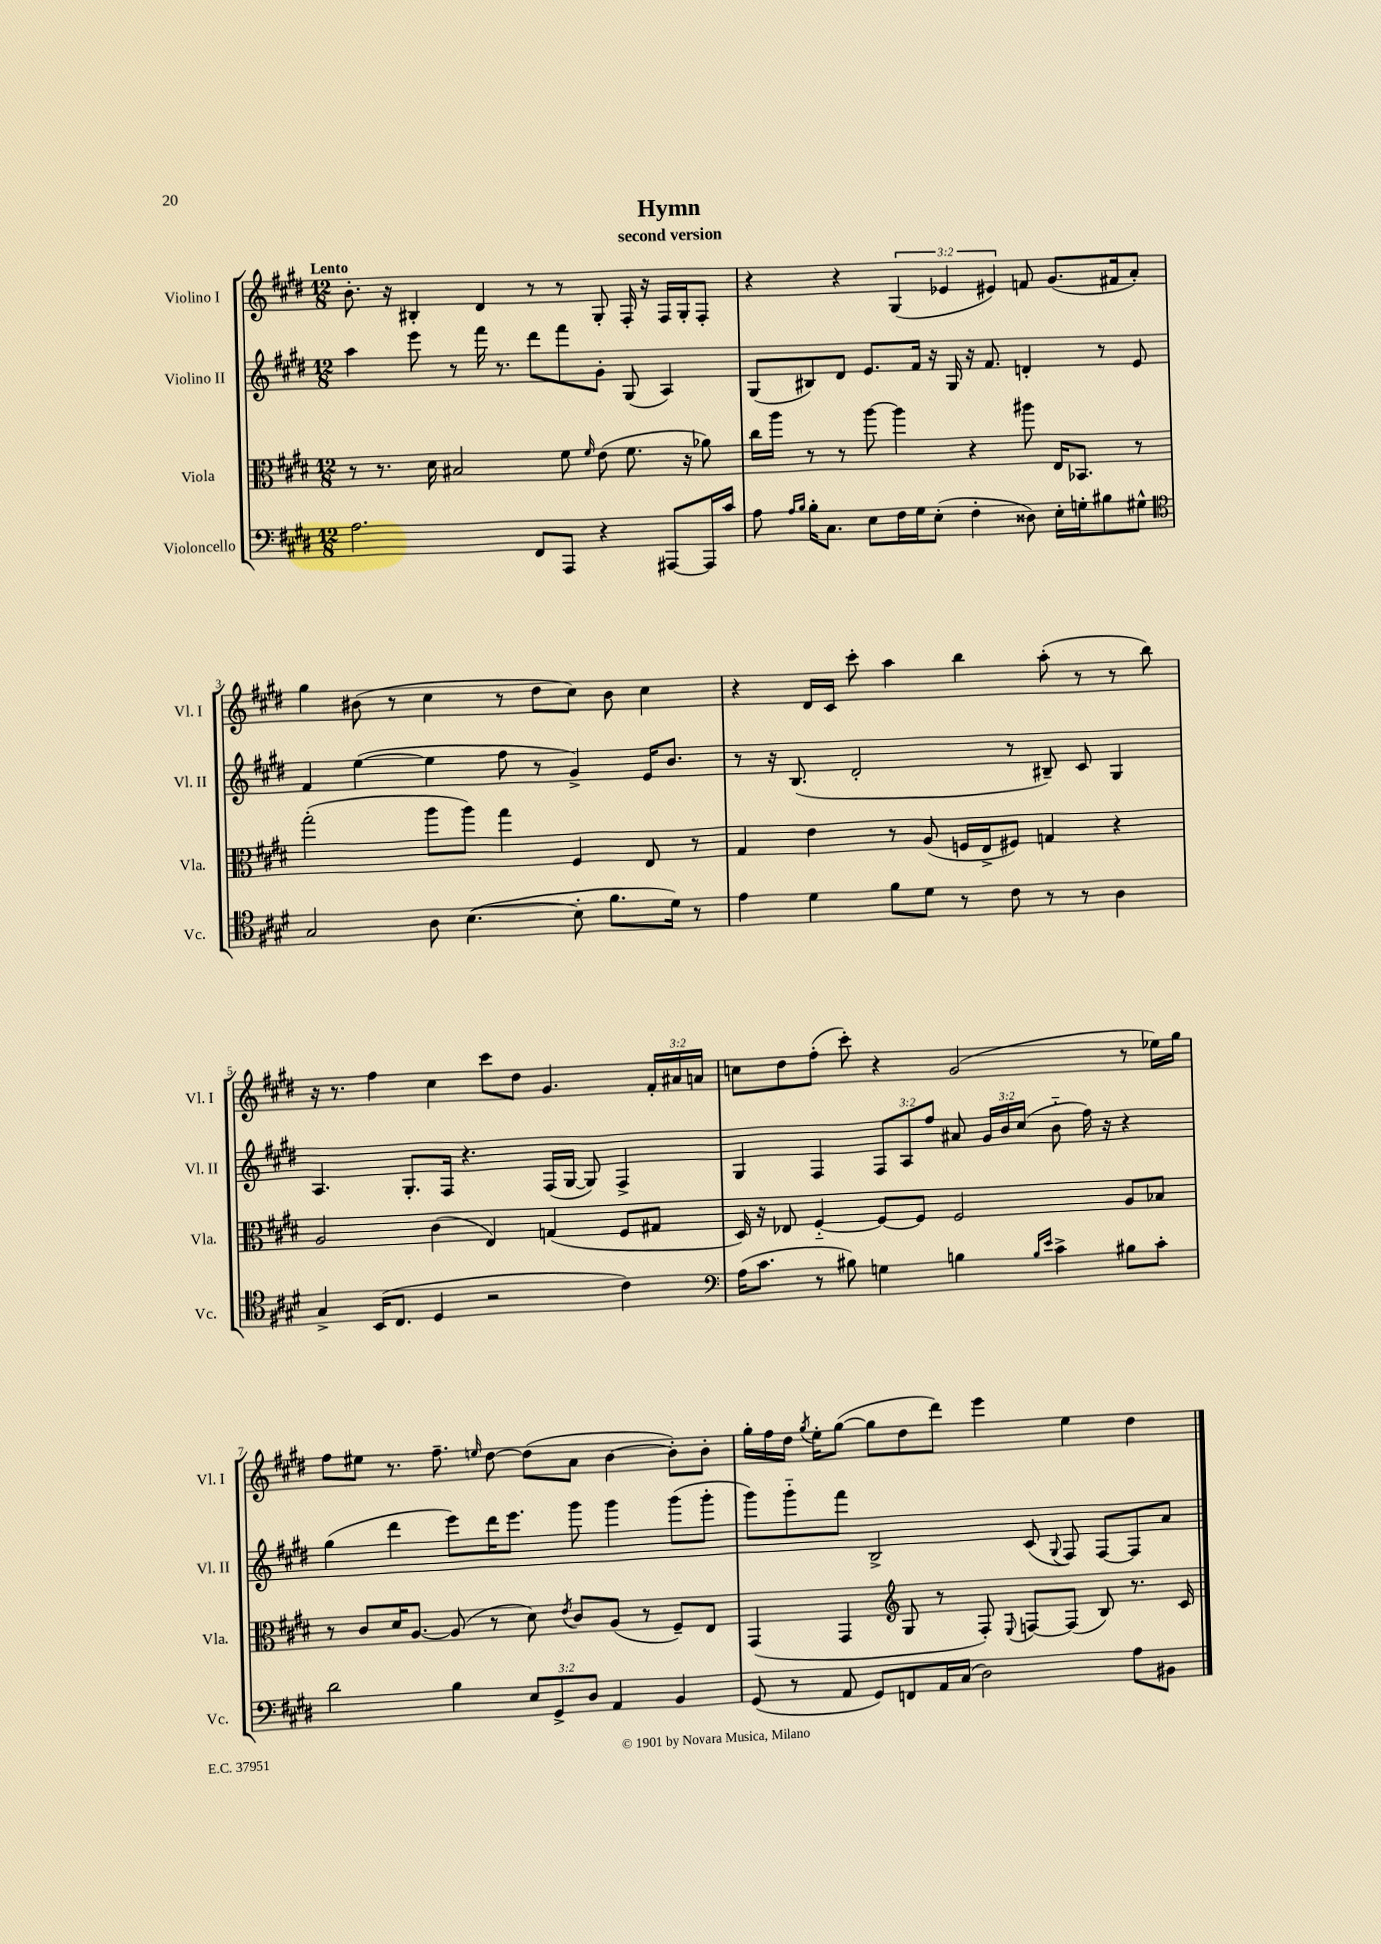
\header { title = "Hymn" subtitle = "second version" }
<<
\new StaffGroup <<
\new Staff = "s0" \with { instrumentName = "Violino I" shortInstrumentName = "Vl. I" } {
    \clef treble \key e \major \numericTimeSignature \time 12/8 \override Staff.TupletNumber.text = #tuplet-number::calc-fraction-text \tempo "Lento"
    \autoBeamOff b'8.-. r16 bis4-. dis'4 r8 r8 gis8-. fis16-. r16 fis16[ gis16-. fis8]-. |
    r4 r4 \tuplet 3/2 { gis4( ees'4 eis'4) } f'8 gis'8.[( fis'16 a'8]-.) |
    gis''4 bis'8( r8 cis''4 r8 dis''8[ cis''8]) bis'8 cis''4 |
    r4 dis'16[ cis'16] cis'''8-. a''4 b''4 a''8-.( r8 r8 b''8) |
    r16 r8. fis''4 cis''4 cis'''8[ dis''8] gis'4. \tuplet 3/2 { fis'16[-. ais'16 a'16] } |
    c''8[ dis''8 fis''8]-.( cis'''8-.) r4 gis'2( r8 ees''16[) gis''16] |
    fis''8[ eis''8] r8. fis''8.-- \grace { e''16 } dis''8~ dis''8[( a'8] b'4~ b'8[-.) b'8]-. |
    gis''16[-. fis''16 dis''16] \acciaccatura { gis''8 } e''16[-. gis''8]~( gis''8[ dis''8 dis'''8]) e'''4 e''4 dis''4 \bar "|." |
}
\new Staff = "s1" \with { instrumentName = "Violino II" shortInstrumentName = "Vl. II" } {
    \clef treble \key e \major \numericTimeSignature \time 12/8 \override Staff.TupletNumber.text = #tuplet-number::calc-fraction-text
    \autoBeamOff a''4 e'''8 r8 fis'''16 r8. dis'''8[ fis'''8 gis'8]-. gis8( a4) |
    gis8[( bis8) dis'8] e'8.[ fis'16] r16 gis16 r16 fis'8. d'4-. r8 e'8 |
    fis'4 e''4~( e''4 fis''8 r8 gis'4->) e'16[ b'8.] |
    r8 r16 b8.( dis'2-. r8 bis8--) cis'8 gis4 |
    a4. gis8.[-. fis16] r4. fis16[( gis16]~ gis8) fis4-> |
    gis4 fis4 \tuplet 3/2 { fis8[ a8 fis''8] } ais'8 \tuplet 3/2 { gis'16[ b'16 cis''16]( } b'8-_ fis''16) r16 r4 |
    gis''4( dis'''4 e'''8[) dis'''16 e'''8.] gis'''8 gis'''4 gis'''8[( gis'''8]-. |
    gis'''8[) gis'''8-_ fis'''8] b2-> cis'8( \appoggiatura { gis8 } fis8) fis8[~ fis8 a'8] \bar "|." |
}
\new Staff = "s2" \with { instrumentName = "Viola" shortInstrumentName = "Vla." } {
    \clef alto \key e \major \numericTimeSignature \time 12/8
    \autoBeamOff r8 r8. dis'16 bis2 fis'8 \grace { fis'16 } e'8( fis'8. r16 aes'8) |
    cis''16[ a''16] r8 r8 a''8~ a''4 r4 ais''8 e16[ bes,8.] r8 |
    gis''2-.( a''8[ a''8]) gis''4 fis4 e8 r8 |
    gis4 e'4 r8 a8( f16[ e16-> fis8]) g4 r4 |
    a2 cis'4( e4) g4( fis8[ gis8] |
    dis16) r16 ees8 fis4~-_ fis8[~ fis8] fis2 a8[ bes8] |
    r8 cis'8[ dis'16 a8.]~ a8( r8 dis'8) \acciaccatura { e'8 } cis'8[ a8]( r8 fis8[--) e8] |
    gis,4( gis,4 \clef treble gis8 r8 fis8-.) \appoggiatura { e8 } f8[~ f8]( b8) r8. cis'16 \bar "|." |
}
\new Staff = "s3" \with { instrumentName = "Violoncello" shortInstrumentName = "Vc." } {
    \clef bass \key e \major \numericTimeSignature \time 12/8 \override Staff.TupletNumber.text = #tuplet-number::calc-fraction-text
    \autoBeamOff a2. fis,8[ a,,8] r4 ais,,8[~ ais,,16 cis'16] |
    a8 \grace { a16[ b16] } b16[-. cis8.] e8[ fis16 gis16 e8]-.( fis4-. disis8) e16[-. g16-. bis8 gis8]-^ |
    \clef tenor gis2 a8 b4.~( b8-. fis'8.[ dis'16]) r8 |
    e'4 dis'4 fis'8[ dis'8] r8 cis'8 r8 r8 a4 |
    gis4-> b,16[( cis8.] dis4 r2 cis'4) |
    \clef bass a16[( cis'8.] r8 bis8) g4 b4 \grace { b16[ e'16] } cis'4-> bis8[ cis'8]-. |
    dis'2 b4 \tuplet 3/2 { e8[ gis,8-> dis8] } a,4 b,4 |
    gis,8( r8 a,8 gis,8[) f,8 a,16 cis16]( dis2) a8[ bis,8] \bar "|." |
}
>>
>>
